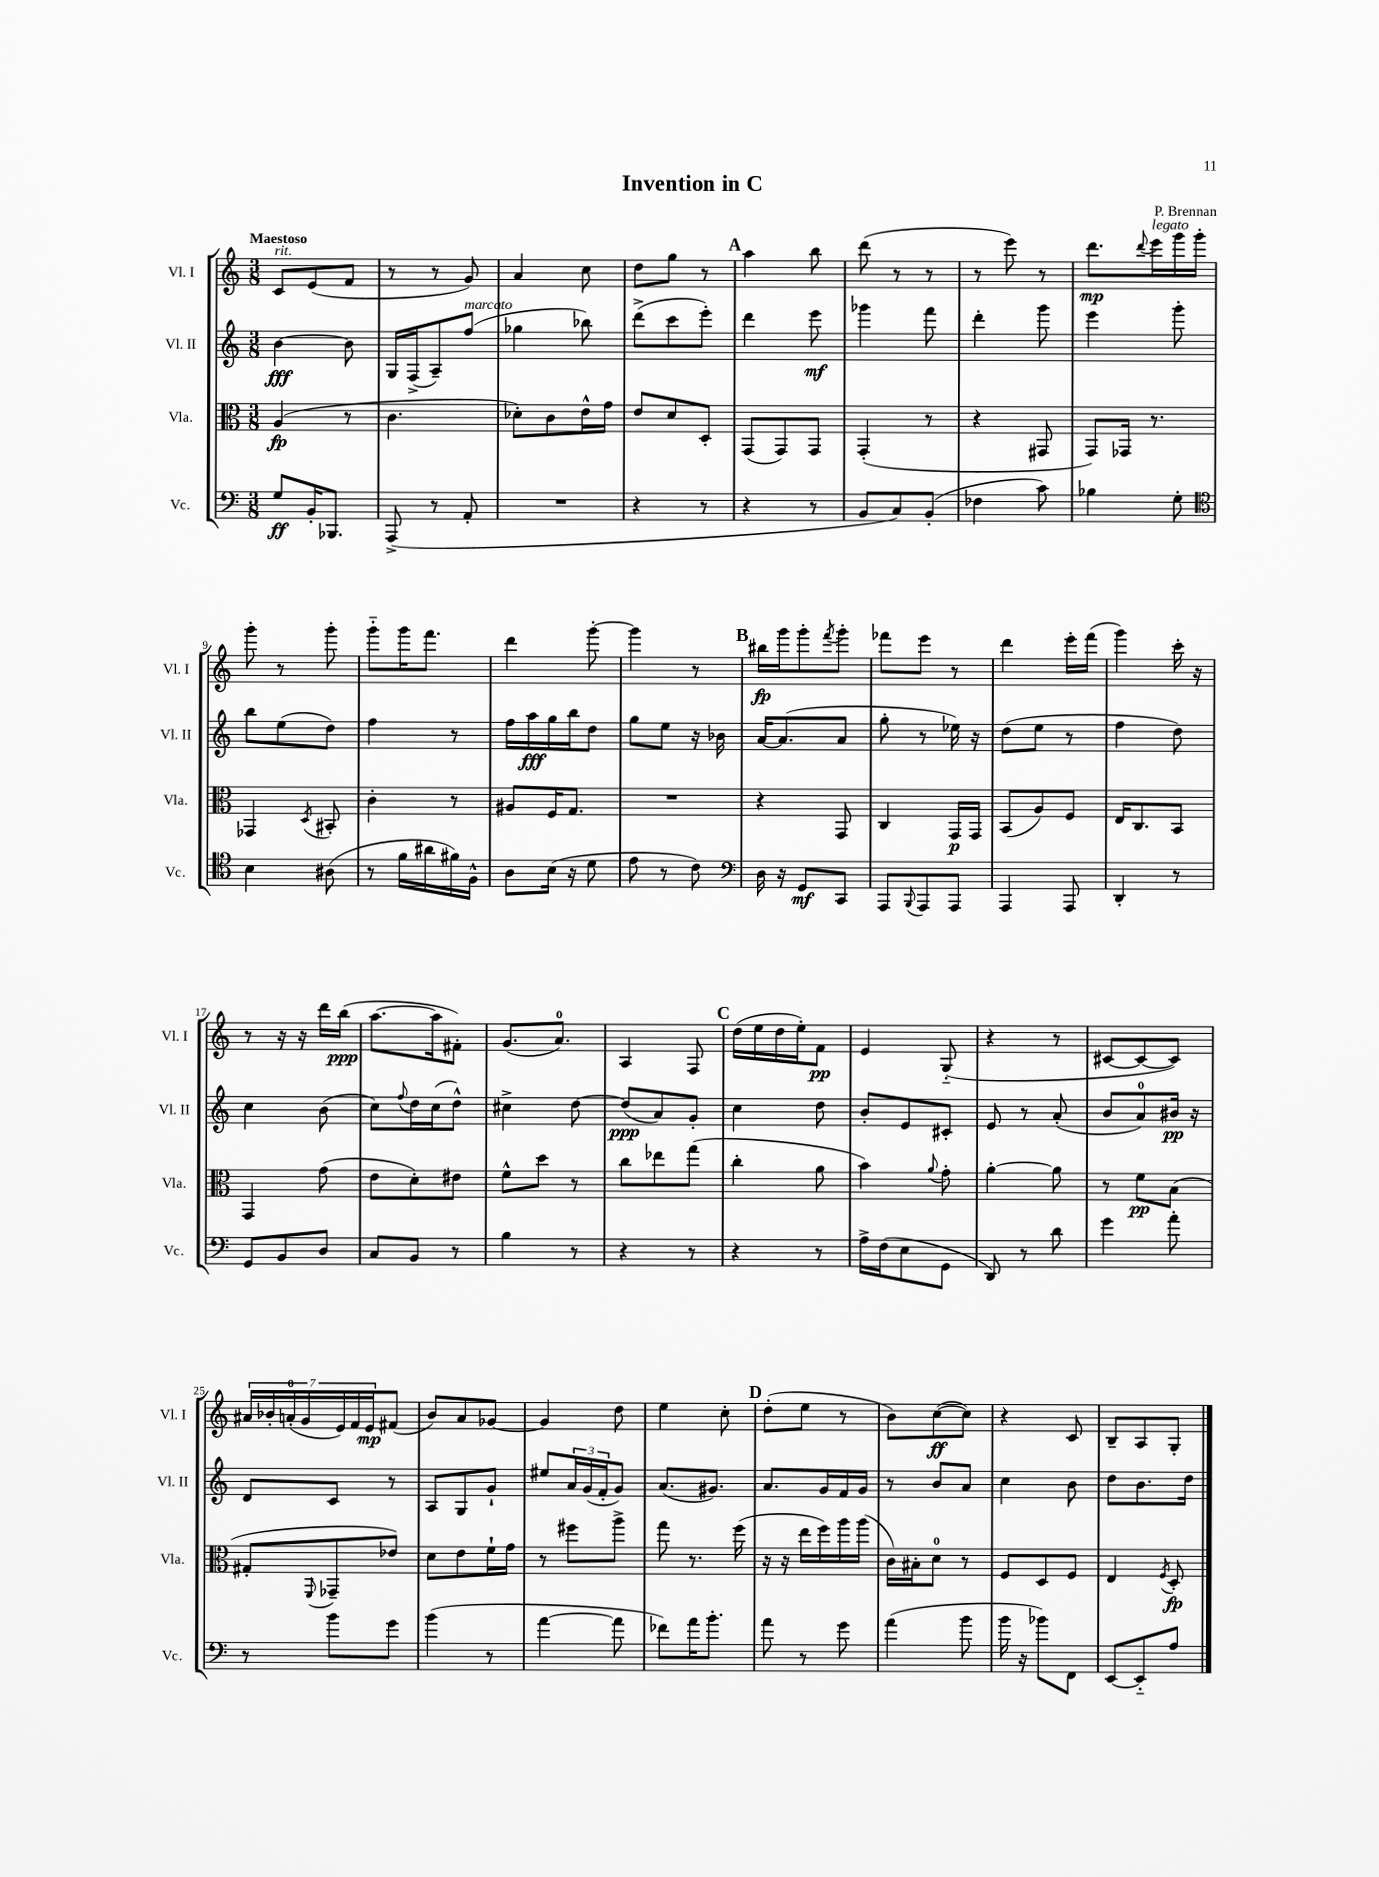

**kern	**dynam	**kern	**dynam	**kern	**dynam	**kern	**dynam
*part4	*part4	*part3	*part3	*part2	*part2	*part1	*part1
*staff4	*staff4	*staff3	*staff3	*staff2	*staff2	*staff1	*staff1
*I"Vc.	*	*I"Vla.	*	*I"Vl. II	*	*I"Vl. I	*
*I'Vc.	*	*I'Vla.	*	*I'Vl. II	*	*I'Vl. I	*
*clefF4	*	*clefC3	*	*clefG2	*	*clefG2	*
*k[]	*	*k[]	*	*k[]	*	*k[]	*
*M3/8	*	*M3/8	*	*M3/8	*	*M3/8	*
=1	=1	=1	=1	=1	=1	=1	=1
!	!	!	!	!	!	!LO:TX:a:B:t=Maestoso	!
!	!	!	!	!	!	!LO:TX:a:i:t=rit.	!
8G/L	ff	(4A/	fp	[4b\	fff	8c/L	.
16BB'/K	.	.	.	.	.	(8e/	.
8.BBB-X/J	.	.	.	.	.	.	.
.	.	8r	.	8b\]	.	8f/J	.
=2	=2	=2	=2	=2	=2	=2	=2
(8AAA^/	.	4.c\	.	16G/LL	.	8r	.
.	.	.	.	(16F^/J	.	.	.
8r	.	.	.	8A~/)	.	8r	.
!	!	!	!	!LO:TX:a:i:t=marcato	!	!	!
8AA'/	.	.	.	(8ff/J	.	8g/)	.
=3	=3	=3	=3	=3	=3	=3	=3
4.r	.	8d-X'\L)	.	4gg-X\	.	4a/	.
.	.	8c\	.	.	.	.	.
.	.	16e^^\L	.	8bb-X\)	.	8cc\	.
.	.	16g\JJ	.	.	.	.	.
=4	=4	=4	=4	=4	=4	=4	=4
4r	.	8e/L	.	(8ddd^\L	.	8dd\L	.
.	.	8d/	.	8ccc\	.	8gg\J	.
8r	.	8D'/J	.	8eee'\J)	.	8r	.
!!LO:REH:place=s1:t=A
=5	=5	=5	=5	=5	=5	=5	=5
4r	.	(8GG/L	.	4ddd\	.	4aa\	.
.	.	8GG/)	.	.	.	.	.
8r	.	8GG/J	.	8eee\	mf	8bb\	.
=6	=6	=6	=6	=6	=6	=6	=6
8BB/L	.	(4GG'/	.	4ggg-X\	.	(8ddd\	.
8C/)	.	.	.	.	.	8r	.
(8BB'/J	.	8r	.	8fff\	.	8r	.
=7	=7	=7	=7	=7	=7	=7	=7
4F-X\	.	4r	.	4ddd'\	.	8r	.
.	.	.	.	.	.	8eee\)	.
8c\)	.	8GG#X/	.	8ggg\	.	8r	.
=8	=8	=8	=8	=8	=8	=8	=8
4B-X\	.	8GG/L)	.	4eee\	.	8.ddd\L	mp
.	.	16GG-X/Jk	.	.	.	.	.
.	.	.	.	.	.	8qqddd/	.
!	!	!	!	!	!	!LO:TX:a:i:t=legato	!
.	.	8.r	.	.	.	16eee\L	.
8G'\	.	.	.	8ggg'\	.	16ggg\	.
.	.	.	.	.	.	16ggg'\JJ	.
!!LO:LB:g=z
=9	=9	=9	=9	=9	=9	=9	=9
*clefC4	*	*	*	*	*	*	*
4B\	.	4GG-X/	.	8bb\L	.	8ggg'\	.
.	.	.	.	(8ee\	.	8r	.
.	.	8qD/	.	.	.	.	.
(8A#X\	.	8BB#X'/	.	8dd\J)	.	8ggg'\	.
=10	=10	=10	=10	=10	=10	=10	=10
8r	.	4c'\	.	4ff\	.	8ggg\L	.
16f\LL	.	.	.	.	.	16ggg\K	.
16a#X\	.	.	.	.	.	8.fff\J	.
16f#X\)	.	8r	.	8r	.	.	.
16F^^\JJ	.	.	.	.	.	.	.
=11	=11	=11	=11	=11	=11	=11	=11
8A\L	.	8A#X/L	.	16ff\LL	.	4ddd\	.
.	.	.	.	16aa\	fff	.	.
(16B\Jk	.	16F/K	.	16gg\	.	.	.
16r	.	8.G/J	.	16bb\J	.	.	.
8d\	.	.	.	8dd\J	.	[8ggg'\	.
=12	=12	=12	=12	=12	=12	=12	=12
8e\	.	4.r	.	8gg\L	.	4ggg\]	.
8r	.	.	.	8ee\J	.	.	.
8c\)	.	.	.	16r	.	8r	.
.	.	.	.	16b-X\	.	.	.
!!LO:REH:place=s1:t=B
=13	=13	=13	=13	=13	=13	=13	=13
*clefF4	*	*	*	*	*	*	*
16D\	.	4r	.	[16a/KL	.	16bb#X\LL	fp
16r	.	.	.	(8.a/]	.	16ggg\J	.
8GG/L	mf	.	.	.	.	8ggg'\	.
.	.	.	.	.	.	8qfff/	.
8CC/J	.	8GG/	.	8a/J	.	8ggg'\J	.
=14	=14	=14	=14	=14	=14	=14	=14
8AAA/L	.	4C/	.	8gg'\	.	8fff-X\L	.
8qqBBB/	.	.	.	.	.	.	.
8AAA/	.	.	.	8r	.	8eee\J	.
8AAA/J	.	16GG/LL	p	16ee-X\)	.	8r	.
.	.	16GG/JJ	.	16r	.	.	.
=15	=15	=15	=15	=15	=15	=15	=15
4AAA/	.	(8BB/L	.	(8dd\L	.	4ddd\	.
.	.	8A/)	.	8ee\J	.	.	.
8AAA/	.	8F/J	.	8r	.	16eee'\LL	.
.	.	.	.	.	.	(16fff\JJ	.
=16	=16	=16	=16	=16	=16	=16	=16
4DD'/	.	16E/KL	.	4ff\	.	4ggg\)	.
.	.	8.C/	.	.	.	.	.
8r	.	8BB/J	.	8dd\)	.	16ccc'\	.
.	.	.	.	.	.	16r	.
!!LO:LB:g=z
=17	=17	=17	=17	=17	=17	=17	=17
8GG/L	.	4GG/	.	4cc\	.	8r	.
8BB/	.	.	.	.	.	16r	.
.	.	.	.	.	.	16r	.
8D/J	.	(8g\	.	(8b\	.	16ddd\LL	.
.	.	.	.	.	.	(16bb\JJ	ppp
=18	=18	=18	=18	=18	=18	=18	=18
8C/L	.	8e\L	.	8cc\L)	.	[8.aa\L	.
.	.	.	.	8qqff/	.	.	.
8BB/J	.	8d'\)	.	16dd\L	.	.	.
.	.	.	.	(16cc\J	.	16aa\k]	.
8r	.	8e#X\J	.	8dd^^\J)	.	8f#X'\J)	.
=19	=19	=19	=19	=19	=19	=19	=19
4B\	.	8f^^\L	.	4cc#X^\	.	(8.g/L	.
.	.	8dd\J	.	.	.	.	.
.	.	.	.	.	.	8.a/J)	.
8r	.	8r	.	[8dd\	.	.	.
=20	=20	=20	=20	=20	=20	=20	=20
4r	.	8cc\L	.	(8dd/L]	ppp	4A/	.
.	.	8ee-X\	.	8a/)	.	.	.
8r	.	(8gg\J	.	8g'/J	.	8F/	.
!!LO:REH:place=s1:t=C
=21	=21	=21	=21	=21	=21	=21	=21
4r	.	4cc'\	.	4cc\	.	(16dd\LL	.
.	.	.	.	.	.	16ee\	.
.	.	.	.	.	.	16dd\	.
.	.	.	.	.	.	16ee'\J)	.
8r	.	8a\	.	8dd\	.	8f\J	pp
=22	=22	=22	=22	=22	=22	=22	=22
16A^\LL	.	4b\)	.	8b'/L	.	4e/	.
(16F\J	.	.	.	.	.	.	.
8E\	.	.	.	8e/	.	.	.
.	.	8qqa/	.	.	.	.	.
8GG\J	.	8g'\	.	8c#X'/J	.	(8G/	.
=23	=23	=23	=23	=23	=23	=23	=23
8DD/)	.	[4a'\	.	8e/	.	4r	.
8r	.	.	.	8r	.	.	.
8d\	.	8a\]	.	(8a'/	.	8r	.
=24	=24	=24	=24	=24	=24	=24	=24
4g\	.	8r	.	8b/L	.	[8c#X/L	.
.	.	8f\L	pp	8a/)	.	8c#/_	.
8a'\	.	(8B\J	.	16b#X/Jk	pp	8c#/J])	.
.	.	.	.	16r	.	.	.
!!LO:LB:g=z
=25	=25	=25	=25	=25	=25	=25	=25
8r	.	8G#X'/L	.	8d/L	.	28a#X/LL	.
.	.	.	.	.	.	28b-X'/	.
.	.	.	.	.	.	(28an'/	.
.	.	.	.	.	.	28g/	.
.	.	8qqFF/	.	.	.	.	.
8b\L	.	8GG-X~/	.	8c/J	.	.	.
.	.	.	.	.	.	28e/)	.
.	.	.	.	.	.	28f/	.
.	.	.	.	.	.	28e/J	mp
8g\J	.	8e-X/J)	.	8r	.	(8f#X/J	.
=26	=26	=26	=26	=26	=26	=26	=26
(4b\	.	8d\L	.	8A/L	.	8b/L)	.
.	.	8e\	.	8G/	.	8a/	.
8r	.	16f`\L	.	8g`/J	.	[8g-X/J	.
.	.	16g\JJ	.	.	.	.	.
=27	=27	=27	=27	=27	=27	=27	=27
[4a\	.	8r	.	8ee#X/L	.	4g-/]	.
.	.	8ff#X\L	.	24a/L	.	.	.
.	.	.	.	(24g/	.	.	.
.	.	.	.	24f'/J	.	.	.
8a\]	.	8aa^\J	.	8g/J)	.	8dd\	.
=28	=28	=28	=28	=28	=28	=28	=28
8f-X\L)	.	8gg\	.	(8.a/L	.	4ee\	.
16a\K	.	8.r	.	.	.	.	.
8.b'\J	.	.	.	8.g#X/J)	.	.	.
.	.	.	.	.	.	8cc'\	.
.	.	(16ff\	.	.	.	.	.
!!LO:REH:place=s1:t=D
=29	=29	=29	=29	=29	=29	=29	=29
8a\	.	16r	.	8.a/L	.	(8dd'\L	.
.	.	16r	.	.	.	.	.
8r	.	16ee\LL	.	.	.	8ee\J	.
.	.	16ff\)	.	16g/L	.	.	.
8g\	.	16aa\	.	16f/	.	8r	.
.	.	(16aa\JJ	.	16g/JJ	.	.	.
=30	=30	=30	=30	=30	=30	=30	=30
(4a\	.	16c\LL)	.	8r	.	8b\L)	.
.	.	16B#X'\J	.	.	.	.	.
.	.	8d\J	.	8b/L	.	([8cc\	ff
8b\	.	8r	.	8a/J	.	8cc\J])	.
=31	=31	=31	=31	=31	=31	=31	=31
16b\	.	8F/L	.	4cc\	.	4r	.
16r	.	.	.	.	.	.	.
8b-X\L)	.	8D/	.	.	.	.	.
8FF\J	.	8F/J	.	8b\	.	8c/	.
=32	=32	=32	=32	=32	=32	=32	=32
[8EE/L	.	4E/	.	8dd\L	.	8B~/L	.
8EE/]	.	.	.	8.b\	.	8A/	.
.	.	8qF/	.	.	.	.	.
8A/J	.	8D'/	fp	.	.	8G'/J	.
.	.	.	.	16dd\Jk	.	.	.
==	==	==	==	==	==	==	==
*-	*-	*-	*-	*-	*-	*-	*-
